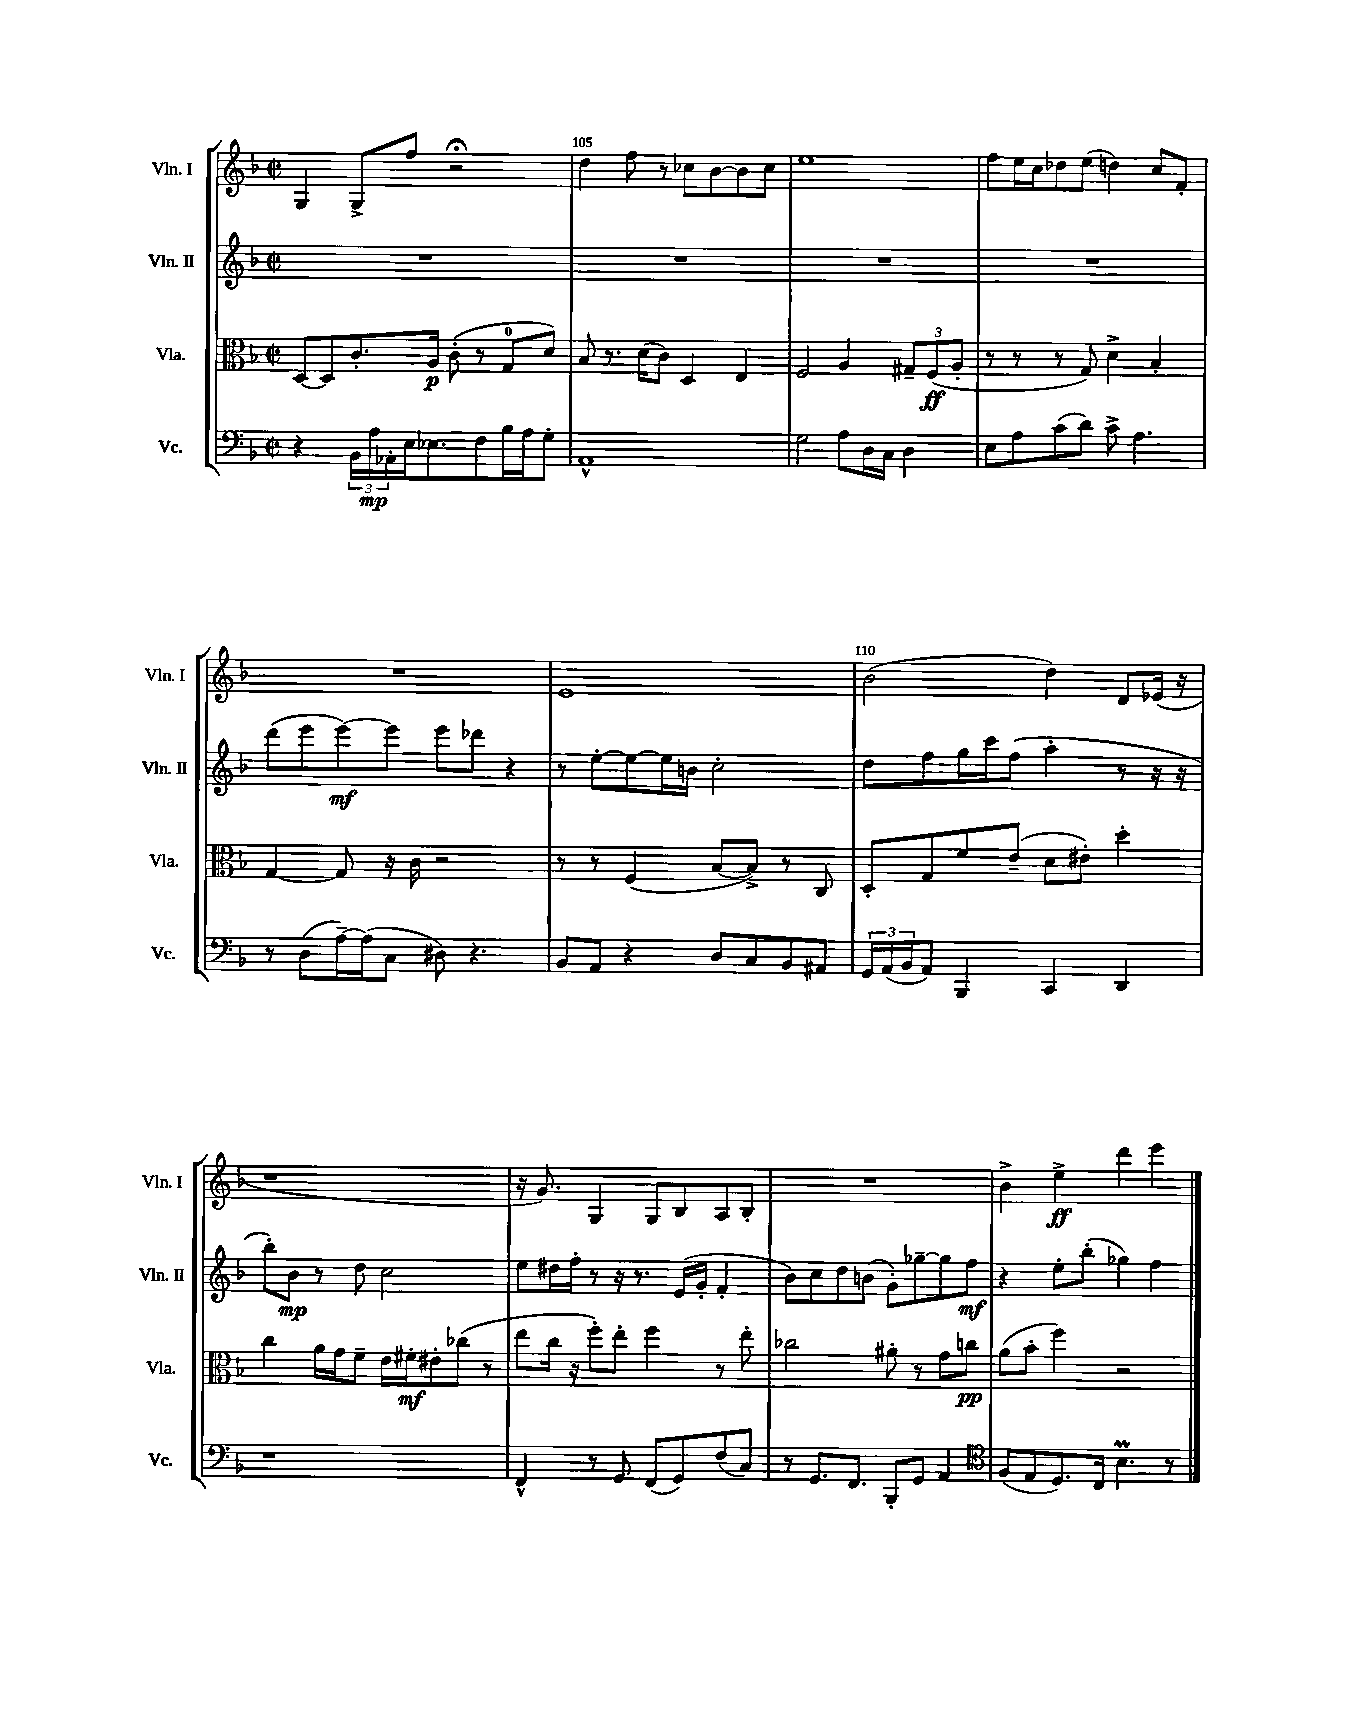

**kern	**dynam	**kern	**dynam	**kern	**dynam	**kern	**dynam
*part4	*part4	*part3	*part3	*part2	*part2	*part1	*part1
*staff4	*staff4	*staff3	*staff3	*staff2	*staff2	*staff1	*staff1
*I"Vc.	*	*I"Vla.	*	*I"Vln. II	*	*I"Vln. I	*
*I'Vc.	*	*I'Vla.	*	*I'Vln. II	*	*I'Vln. I	*
*clefF4	*	*clefC3	*	*clefG2	*	*clefG2	*
*k[b-]	*	*k[b-]	*	*k[b-]	*	*k[b-]	*
*M2/2	*	*M2/2	*	*M2/2	*	*M2/2	*
*met(c|)	*	*met(c|)	*	*met(c|)	*	*met(c|)	*
=104	=104	=104	=104	=104	=104	=104	=104
4r	.	[8D/L	.	1r	.	4G/	.
.	.	8D/]	.	.	.	.	.
24BB-\LL	.	8.c'/	.	.	.	8G^/L	.
24A\	mp	.	.	.	.	.	.
24AA-X'\	.	.	.	.	.	.	.
16E\J	.	.	.	.	.	8ff/J	.
8.E-X\	.	16A/Jk	p	.	.	.	.
.	.	(8c'\	.	.	.	2r;<	.
8F\	.	8r	.	.	.	.	.
16B-\L	.	8G/L	.	.	.	.	.
16A\J	.	.	.	.	.	.	.
8G'\J	.	8d/J)	.	.	.	.	.
=105	=105	=105	=105	=105	=105	=105	=105
1AA^^	.	8B-/	.	1r	.	4dd\	.
.	.	8.r	.	.	.	.	.
.	.	.	.	.	.	8ff\	.
.	.	(16d\KL	.	.	.	.	.
.	.	8c\J)	.	.	.	8r	.
.	.	4D/	.	.	.	8cc-X\L	.
.	.	.	.	.	.	[8b-\	.
.	.	4E/	.	.	.	8b-\]	.
.	.	.	.	.	.	8cc-\J	.
=106	=106	=106	=106	=106	=106	=106	=106
2G\	.	2F/	.	1r	.	1ee	.
8A\L	.	4A/	.	.	.	.	.
16D\L	.	.	.	.	.	.	.
16C\JJ	.	.	.	.	.	.	.
4D\	.	12G#X~/L	.	.	.	.	.
.	.	(12F/	ff	.	.	.	.
.	.	12A'/J	.	.	.	.	.
=107	=107	=107	=107	=107	=107	=107	=107
8E\L	.	8r	.	1r	.	8ff\L	.
8A\	.	8r	.	.	.	16ee\L	.
.	.	.	.	.	.	16cc\J	.
(8c\	.	8r	.	.	.	8dd-X\	.
8d\J)	.	8G/)	.	.	.	(8ee\J	.
8c^\	.	4d^\	.	.	.	4ddn\)	.
4.A\	.	.	.	.	.	.	.
.	.	4B-'/	.	.	.	8cc/L	.
.	.	.	.	.	.	8f'/J	.
!!LO:LB:g=z
=108	=108	=108	=108	=108	=108	=108	=108
8r	.	[4G/	.	(8ddd\L	.	1r	.
(8D\L	.	.	.	8eee\	.	.	.
[16A~\L)	.	8G/]	.	[8eee\)	mf	.	.
(16A\J]	.	.	.	.	.	.	.
8C\J	.	16r	.	8eee\J]	.	.	.
.	.	16c\	.	.	.	.	.
8D#X\)	.	2r	.	8eee\L	.	.	.
4.r	.	.	.	8ddd-X\J	.	.	.
.	.	.	.	4r	.	.	.
=109	=109	=109	=109	=109	=109	=109	=109
8BB-/L	.	8r	.	8r	.	1e	.
8AA/J	.	8r	.	[8ee'\L	.	.	.
4r	.	(4F/	.	8ee\_	.	.	.
.	.	.	.	16ee\L]	.	.	.
.	.	.	.	16bn\JJ	.	.	.
8D/L	.	[8B-/L	.	2cc'\	.	.	.
8C/	.	8B-^/J])	.	.	.	.	.
8BB-/	.	8r	.	.	.	.	.
8AA#X/J	.	8C/	.	.	.	.	.
=110	=110	=110	=110	=110	=110	=110	=110
24GG/LL	.	8D'/L	.	8dd\L	.	(2b-\	.
(24AA/	.	.	.	.	.	.	.
24BB-/J	.	.	.	.	.	.	.
8AA/J)	.	8G/	.	8ff\	.	.	.
4BBB-/	.	8f/	.	16gg\L	.	.	.
.	.	.	.	16ccc\J	.	.	.
.	.	(8e~/J	.	(8ff\J	.	.	.
4CC/	.	8d\L	.	4aa'\	.	4dd\)	.
.	.	8e#X'\J)	.	.	.	.	.
4DD/	.	4dd'\	.	8r	.	8d/L	.
.	.	.	.	16r	.	(16e-X/Jk	.
.	.	.	.	16r	.	16r	.
!!LO:LB:g=z
=111	=111	=111	=111	=111	=111	=111	=111
1r	.	4cc\	.	8bb-'\L)	.	1r	.
.	.	.	.	8b-\J	mp	.	.
.	.	16a\LL	.	8r	.	.	.
.	.	16g\J	.	.	.	.	.
.	.	8f~\J	.	8dd\	.	.	.
.	.	16e\LL	.	2cc\	.	.	.
.	.	16f#X'\J	mf	.	.	.	.
.	.	8e#X'\	.	.	.	.	.
.	.	(8cc-X\J	.	.	.	.	.
.	.	8r	.	.	.	.	.
=112	=112	=112	=112	=112	=112	=112	=112
4FF^^/	.	8ee\L	.	8ee\L	.	16r	.
.	.	.	.	.	.	8.g/)	.
.	.	16cc\Jk	.	16dd#X\L	.	.	.
.	.	16r	.	16ff'\JJ	.	.	.
8r	.	8ff'\L)	.	8r	.	4G/	.
8GG/	.	8ee'\J	.	16r	.	.	.
.	.	.	.	8.r	.	.	.
(8FF/L	.	4ff\	.	.	.	8G/L	.
8GG/)	.	.	.	(16e/LL	.	8B-/	.
.	.	.	.	16g'/JJ	.	.	.
(8F/	.	8r	.	4f'/	.	8A/	.
8C/J)	.	8ee'\	.	.	.	8B-'/J	.
=113	=113	=113	=113	=113	=113	=113	=113
8r	.	2cc-X\	.	8b-\L)	.	1r	.
8.GG/L	.	.	.	8cc\	.	.	.
.	.	.	.	8dd\	.	.	.
8.FF/J	.	.	.	.	.	.	.
.	.	.	.	(8bn\J	.	.	.
8BBB-'/L	.	8a#X'\	.	8g'\L)	.	.	.
8GG/J	.	8r	.	[8gg-X~\	.	.	.
4AA/	.	8g\L	.	8gg-\]	.	.	.
.	.	8ccn\J	pp	8ff\J	mf	.	.
=114	=114	=114	=114	=114	=114	=114	=114
*clefC4	*	*	*	*	*	*	*
(8F/L	.	(8a\L	.	4r	.	4b-^\	.
8E/	.	8b-'\J	.	.	.	.	.
8.D/)	.	4ff\)	.	8ee'\L	.	4ee^\	ff
.	.	.	.	(8bb-'\J	.	.	.
16C/Jk	.	.	.	.	.	.	.
4.B-M\	.	2r	.	4gg-X\)	.	4ddd\	.
.	.	.	.	4ff\	.	4eee\	.
8r	.	.	.	.	.	.	.
==	==	==	==	==	==	==	==
*-	*-	*-	*-	*-	*-	*-	*-
